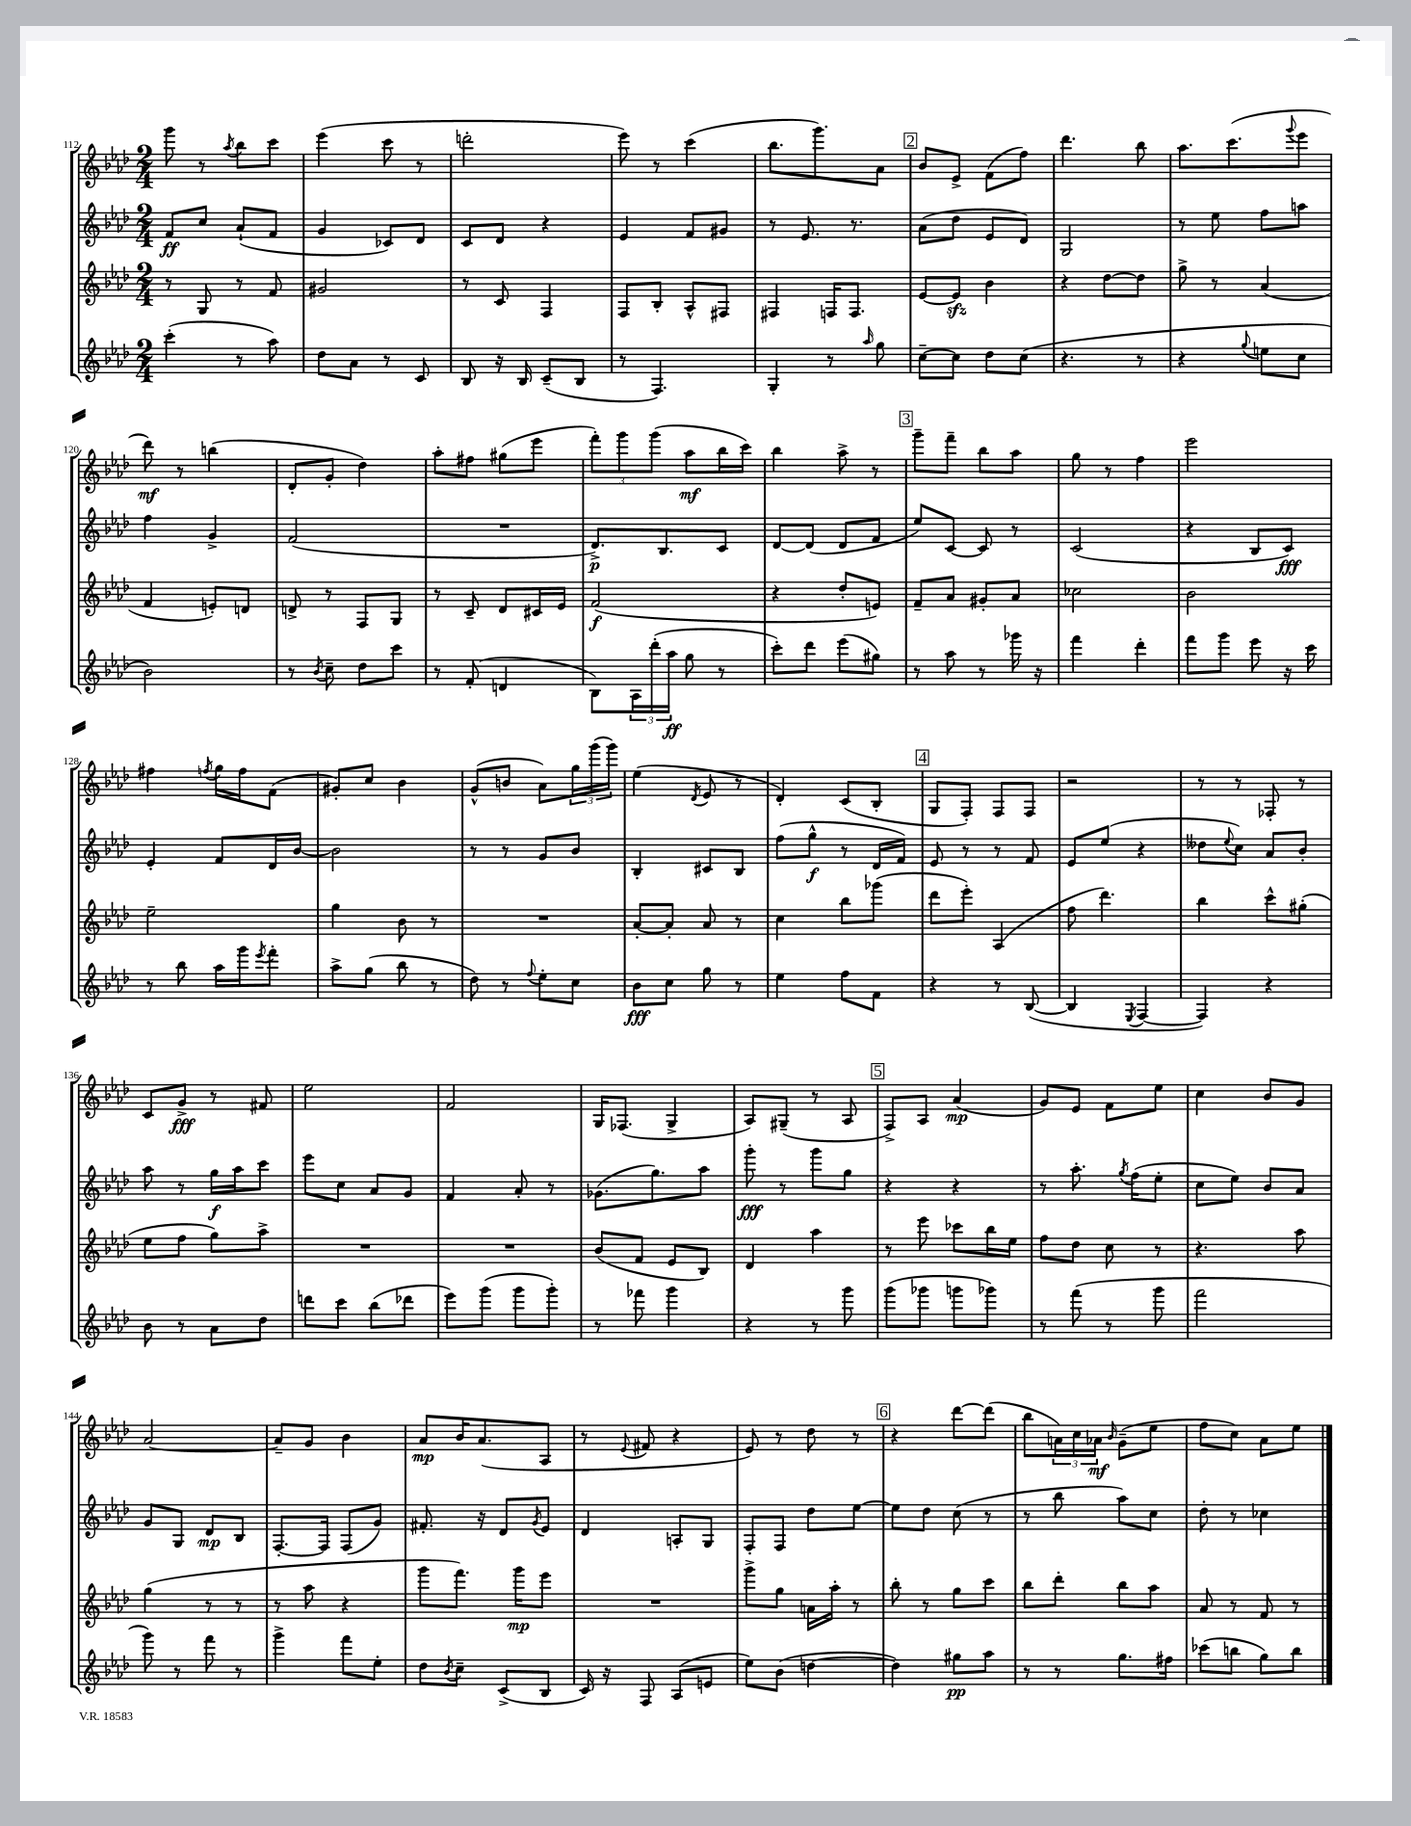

**kern	**kern	**kern	**kern
*staff4	*staff3	*staff2	*staff1
*clefG2	*clefG2	*clefG2	*clefG2
*k[b-e-a-d-]	*k[b-e-a-d-]	*k[b-e-a-d-]	*k[b-e-a-d-]
*M2/4	*M2/4	*M2/4	*M2/4
(4ccc'	8r	8f	8ggg
.	8G	8cc	8r
.	.	.	8qaa-
8r	8r	(8a-`	8bb-
8aa-)	8f	8f	8ccc
=	=	=	=
8dd-	2g#	4g	(4eee-
8a-	.	.	.
8r	.	8c-)	8ccc
8c	.	8d-	8r
=	=	=	=
8B-	8r	8c	2ddd'
16r	8c	8d-	.
16B-	.	.	.
(8c~	4F	4r	.
8B-	.	.	.
=	=	=	=
8r	8F	4e-	8eee-)
4.F)	8B-'	.	8r
.	8A-^^	8f	(4ccc
.	8F#	8g#	.
=	=	=	=
4G'	4F#	8r	8.bb-
.	.	8.e-	.
.	.	.	8.ggg)
8r	16F	.	.
.	8.F	8.r	.
16qqaa-	.	.	.
8gg	.	.	8a-
=	=	=	=
[8cc~	[8e-	(8a-	8b-
8cc]	8e-]	8dd-	8e-^
8dd-	4b-	8e-	(8f
(8cc	.	8d-)	8ff)
=	=	=	=
4.r	4r	2G	4.ddd-
.	[8dd-	.	.
8r	8dd-]	.	8bb-
=	=	=	=
4r	8gg^	8r	8.aa-
.	8r	8ee-	.
.	.	.	(8.ccc
8qqgg	.	.	.
8ee	(4a-	8ff	.
.	.	.	8qqggg
8cc	.	8aa	8eee-
=	=	=	=
2b-)	4f	4ff	8ddd-)
.	.	.	8r
.	8e')	4g^	(4bb
.	8d	.	.
=	=	=	=
8r	8d^	(2f	8d-'
8qb-	.	.	.
8cc~	8r	.	8g'
8dd-	8F	.	4dd-)
8ccc	8G	.	.
=	=	=	=
8r	8r	2r	8aa-'
(8f'	8c~	.	8ff#
4d	8d-	.	(8gg#
.	16c#	.	8eee-
.	16e-	.	.
=	=	=	=
8B-)	(2f	8.d-^)	12fff')
.	.	.	12ggg
24A-	.	.	.
(24ddd-'	.	.	(12ggg
.	.	8.B-	.
24aa-	.	.	.
8gg	.	.	8aa-
8r	.	8c	16bb-
.	.	.	16ccc)
=	=	=	=
8ccc')	4r	[8d-	4bb-
8ddd-	.	(8d-]	.
(8eee-	8dd-'	8d-	8aa-^
8gg#)	8e)	8f	8r
=	=	=	=
8r	8f~	8ee-)	8ggg~
8aa-	8a-	[8c	8fff~
8r	8g#'	8c]	8bb-
16ggg-	8a-	8r	8aa-
16r	.	.	.
=	=	=	=
4fff	2cc-	(2c	8gg
.	.	.	8r
4ddd-'	.	.	4ff
=	=	=	=
8fff	2b-	4r	2eee-
8ggg	.	.	.
8eee-	.	8B-	.
16r	.	8c)	.
16ccc	.	.	.
=	=	=	=
8r	2ee-~	4e-'	4ff#
8bb-	.	.	.
.	.	.	8qff
16aa-	.	8f	16gg
16ggg	.	.	16ff
8qeee-	.	.	.
8fff'	.	16d-	(8f
.	.	[16b-	.
=	=	=	=
8aa-^	4gg	2b-]	8g#')
(8gg	.	.	8cc
8bb-	8b-	.	4b-
8r	8r	.	.
=	=	=	=
8dd-)	2r	8r	(8g^^
8r	.	8r	8b
8qqff	.	.	.
8ee-'	.	8g	8a-)
8cc	.	8b-	24gg
.	.	.	(24ggg
.	.	.	24ggg)
=	=	=	=
8b-	[8a-'	4B-'	(4ee-
8cc	8a-']	.	.
.	.	.	8qd-
8gg	8a-	8c#	8e-
8r	8r	8B-	8r
=	=	=	=
4ee-	4cc	(8ff	4d-')
.	.	8gg^^	.
8ff	8bb-	8r	(8c
8f	(8ggg-	16d-	8B-'
.	.	16f)	.
=	=	=	=
4r	8ddd-	8e-	8G
.	8eee-')	8r	8F')
8r	(4A-	8r	8F
([8B-	.	8f	8F
=	=	=	=
4B-]	8ff	8e-	2r
.	4.ddd-)	(8ee-	.
8qE-	.	.	.
[4F	.	4r	.
=	=	=	=
4F])	4bb-	8dd--	8r
.	.	8qqee-	.
.	.	8cc)	8r
4r	8ccc^^	8a-	8F-'
.	(8gg#'	8b-'	8r
=	=	=	=
8b-	8ee-	8aa-	8c
8r	8ff	8r	8g^
8a-	8gg)	16gg	8r
.	.	16aa-	.
8dd-	8aa-^	8ccc	8f#
=	=	=	=
8ddd	2r	8eee-	2ee-
8ccc	.	8cc	.
(8bb-	.	8a-	.
8ddd-	.	8g	.
=	=	=	=
8eee-)	2r	4f	2f
(8ggg	.	.	.
8ggg	.	8a-'	.
8ggg')	.	8r	.
=	=	=	=
8r	(8b-	(8.g-	16G
.	.	.	(8.F-
8fff-	8f	.	.
.	.	8.gg)	.
4ggg	8e-	.	4G^
.	8B-)	8aa-	.
=	=	=	=
4r	4d-	8ggg'	8A-)
.	.	8r	(8G#~
8r	4aa-	8ggg	8r
8ggg	.	8gg	8A-
=	=	=	=
(8ggg	8r	4r	8F^)
8ggg-	8eee-	.	8A-
8ggg	8ccc-	4r	(4a-
8ggg-)	16bb-	.	.
.	16ee-	.	.
=	=	=	=
8r	8ff	8r	8g)
(8fff	8dd-	8.aa-'	8e-
8r	8cc	.	8f
.	.	8qgg	.
.	.	(16ff	.
8ggg	8r	8ee-'	8ee-
=	=	=	=
2fff	4.r	8cc	4cc
.	.	8ee-)	.
.	.	8b-	8b-
.	8aa-	8a-	8g
=	=	=	=
8ggg)	(4gg	8g	[2a-
8r	.	8G	.
8fff	8r	8d-	.
8r	8r	8B-	.
=	=	=	=
4ggg^	8r	[8.F'	8a-~]
.	8aa-	.	8g
.	.	16F]	.
8fff	4r	(8F	4b-
8ee-'	.	8g)	.
=	=	=	=
8dd-	8ggg	8.f#'	8a-
8qb-	.	.	.
8cc~	8.fff)	.	16b-
.	.	16r	(8.a-
(8c^	.	8d-	.
.	16ggg	.	.
.	.	8qg	.
8B-	8eee-	8e-	8A-
=	=	=	=
16c)	2r	4d-	8r
16r	.	.	.
.	.	.	8qqe-
8F	.	.	8f#
(8A-	.	8A'	4r
8e	.	8G	.
=	=	=	=
8ee-)	8ggg^	8F'	8e-)
(8b-	8gg	8F	8r
[4dd	16a	8dd-	8dd-
.	16aa-'	.	.
.	8r	[8ee-	8r
=	=	=	=
4dd])	8bb-'	8ee-]	4r
.	8r	8dd-	.
8gg#	8gg	(8cc	[8ddd-
8aa-	8ccc	8r	(8ddd-]
=	=	=	=
8r	8bb-	8r	8bb-
8r	8ddd-'	8bb-	24a)
.	.	.	24cc
.	.	.	24a-
.	.	.	16qqb-
8.gg	8bb-	8aa-)	(8g~
.	8aa-	8cc	8ee-
16ff#	.	.	.
=	=	=	=
(8ccc-	8a-	8dd-'	8ff
8bb	8r	8r	8cc)
8gg)	8f	4cc-	8a-
8bb	8r	.	8ee-
==	==	==	==
*-	*-	*-	*-
